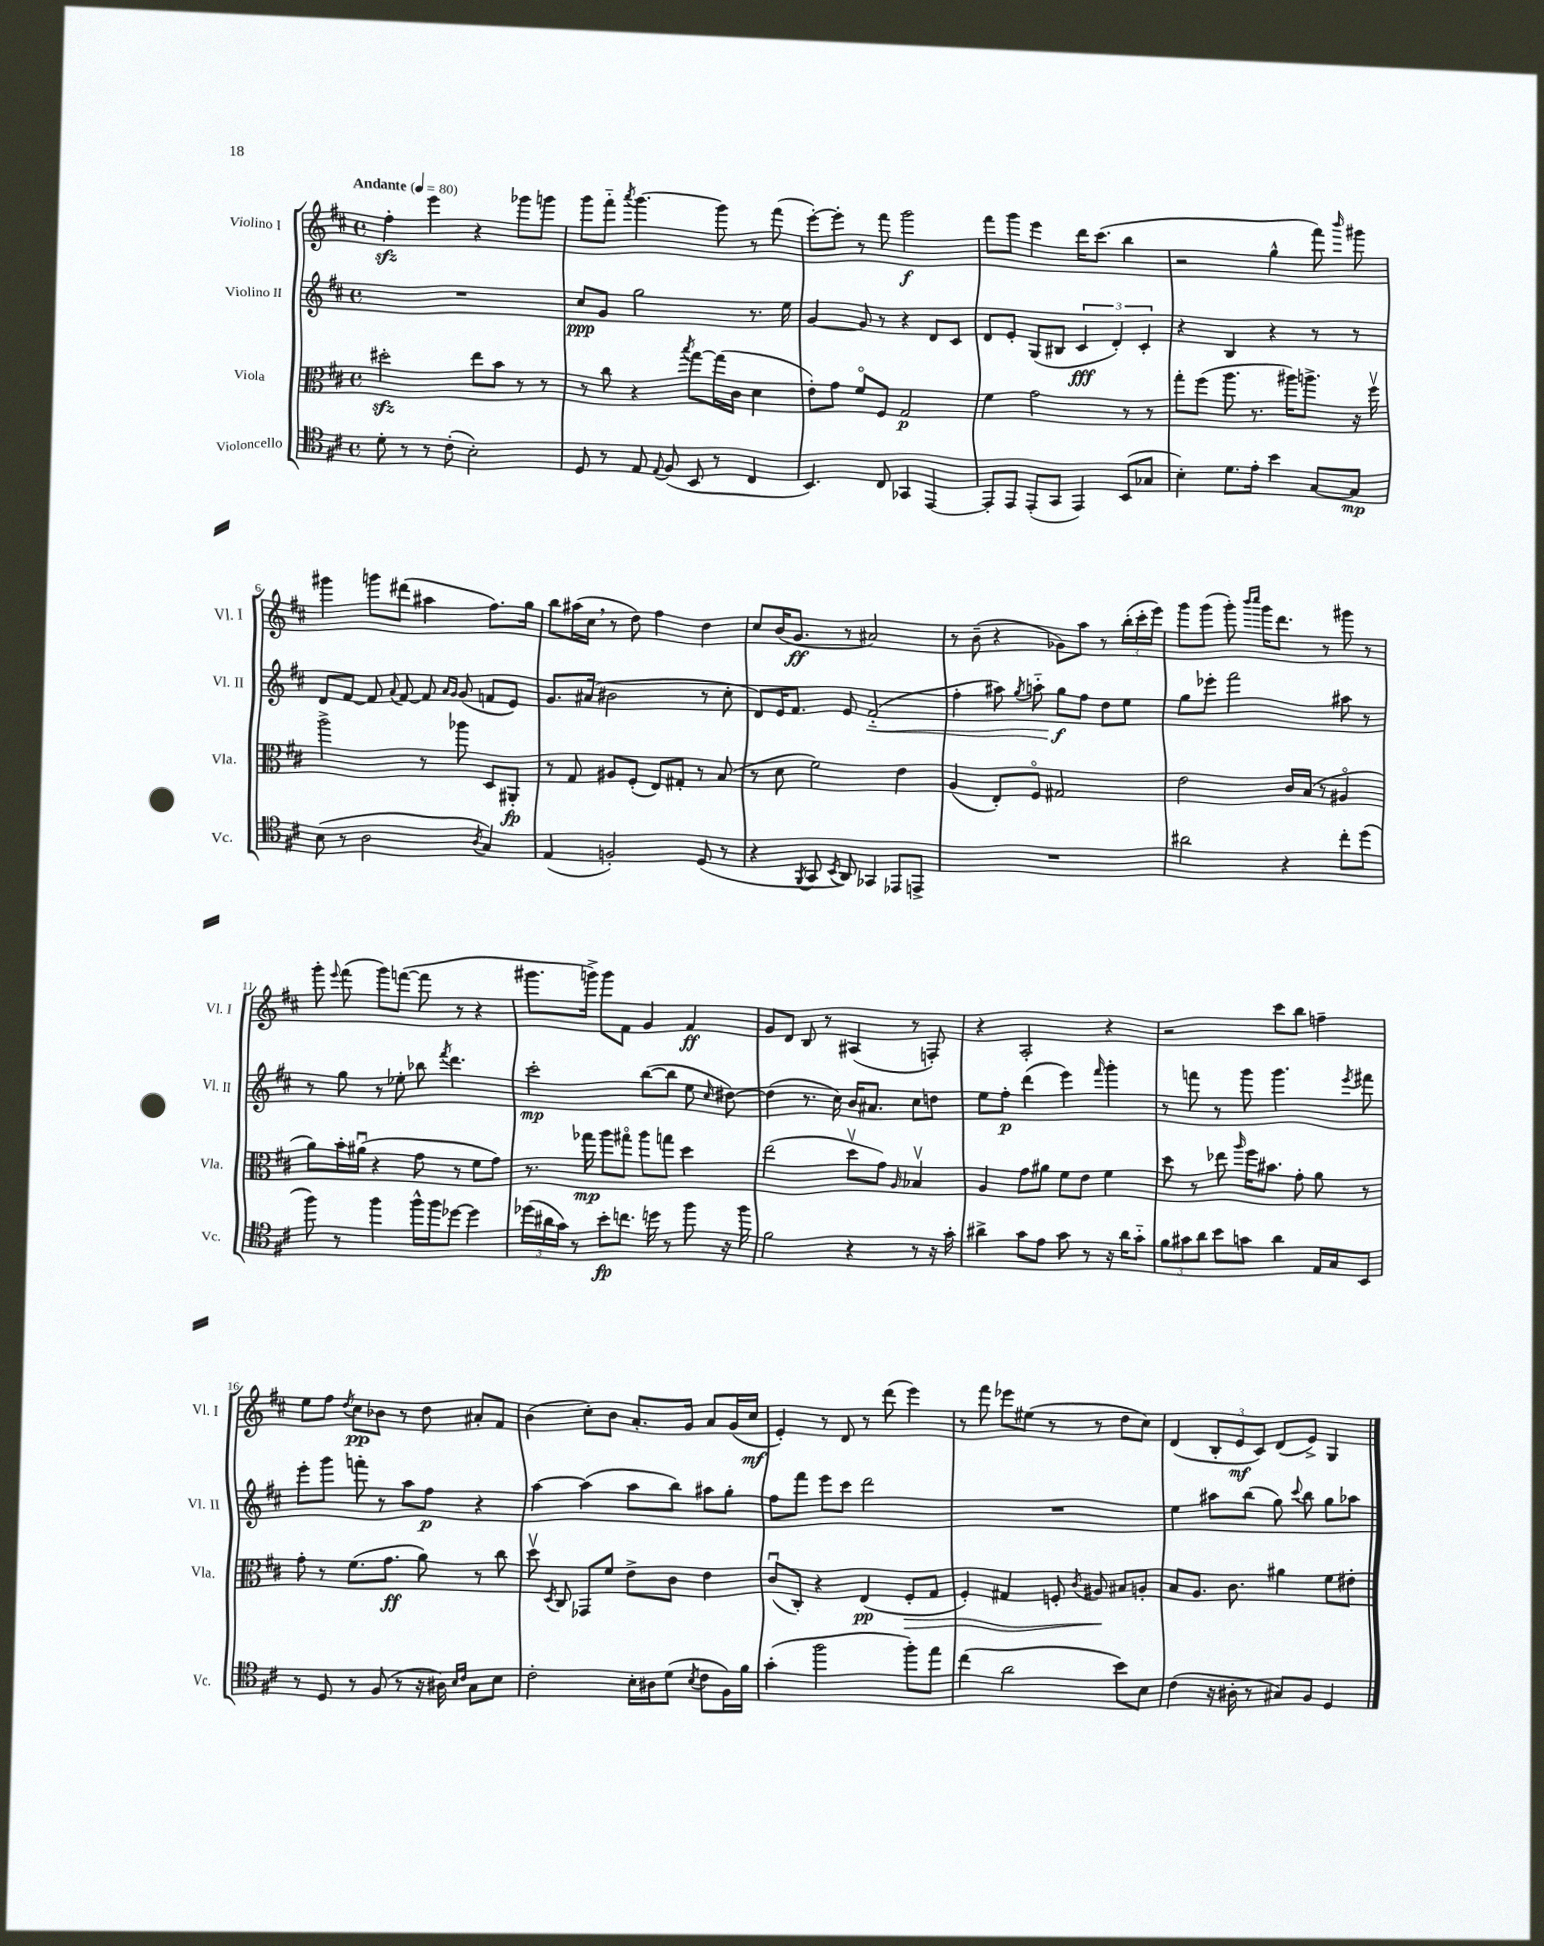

**kern	**kern	**kern	**kern
*staff4	*staff3	*staff2	*staff1
*clefC4	*clefC3	*clefG2	*clefG2
*k[f#c#]	*k[f#c#]	*k[f#c#]	*k[f#c#]
*M4/4	*M4/4	*M4/4	*M4/4
*met(c)	*met(c)	*met(c)	*met(c)
*MM80	*MM80	*MM80	*MM80
8d'\	2dd#'\	1r	4ff#'\
8r	.	.	.
8r	.	.	4eee\
(8c#'\	.	.	.
2B'\)	8ee\L	.	4r
.	8b\J	.	.
.	8r	.	8ggg-\L
.	8r	.	8ggg\J
=	=	=	=
8D/	8r	8cc#/L	8ggg\L
8r	8cc#\	8g/J	8fff#'~\J
.	.	.	8qaaa/
8E/	4r	2gg\	[4.ggg\
8qqE/	.	.	.
(8F#/	.	.	.
.	8qbb/	.	.
8BB/	[8gg\L	.	.
8r	(16gg\]L	.	8ggg\]
.	16c#\JJ	.	.
4C#/	4d\	8.r	8r
.	.	.	(8fff#\
.	.	16ee\	.
=	=	=	=
4.BB/)	8e'\L)	[4g/	[8eee'\L)
.	8g\J	.	8eee'\]J
.	8f#o/L	8g/]	8r
8C#/	8F#/J	8r	8fff#\
4GG-/	2G/	4r	2ggg\
[4EE/	.	8d/L	.
.	.	8c#/J	.
=	=	=	=
8EE'/]L	4f#\	8d/L	8fff#\L
8EE/J	.	8e'/J	8ggg\J
(8EE'/L	2g\	(8G/L	4eee\
8GG/J	.	8B#/J	.
4EE/)	.	6c#/	16ddd\LK
.	.	.	(8.ccc#\J
.	.	6d'/)	.
(8BB/L	8r	.	4bb\
.	.	6c#'/	.
8G-/J	8r	.	.
=	=	=	=
4B'\)	8gg'\L	4r	2r
.	(8ff#\J	.	.
8.d\L	8.aa\	4B/	.
16e'\Jk	8.r	.	.
4b\	.	4r	4gg^^\
.	16aa#\LK)	.	.
.	8.aa^\J	.	.
[8G/L	.	8r	8fff#\)
.	.	.	16qqbbb/
8G/]J	16r	8r	8ggg#\
.	16ff#v\	.	.
=	=	=	=
(8B\	2aa^\	8d/L	4ggg#\
8r	.	[8f#/J	.
2A\	.	8f#/]	8ggg\L
.	.	8qqa/	.
.	.	[8f#/	(8ddd#\J
.	8r	8f#/]	4aa#\
.	.	16qqa/LL	.
.	.	16qqg/JJ	.
.	8aa-\	(8g/	.
8qA/	.	.	.
4G/)	8D/L	8f/L	8.ff#\L)
.	8AA#'/J	8e/J)	.
.	.	.	16gg\Jk
=	=	=	=
(4E/	8r	8.g/L	8bb\L
.	8G/	.	(16aa#\L
.	.	(16a#/Jk	16cc#\JJ
2F'/)	8A#/L	2b#\	8r
.	(8F#'/J	.	8dd\)
.	8E/L)	.	4ff#\
.	8G#'/J	.	.
(8D/	8r	8r	4dd\
8r	(8B/	8cc#'\	.
=	=	=	=
4r	8r	8d/L)	8cc#/L
.	8d\	16e/K	(16b/K
.	.	8.f#/J	8.g/J
8qFF#/	.	.	.
8GG/	2f#\)	.	.
8qBB/	.	.	.
8AA/)	.	8e/	8r
4GG-/	.	(2f#'~/	2a#/)
8EE-/L	4e\	.	.
8EE^/J	.	.	.
=	=	=	=
1r	(4A/	4ff#'\	8r
.	.	.	(8b~\
.	8E'/L)	8aa#\)	4r
.	.	8qgg/	.
.	8F#o/J	8aa'~\	.
.	2G#/	8gg\L	8g-\L)
.	.	8ff#\J	8aa\J
.	.	8dd\L	8r
.	.	8ee\J	(24bb'\LL
.	.	.	24ccc#'\
.	.	.	24eee\JJ)
=	=	=	=
2a#\	2e\	8gg\L	8ggg\L
.	.	8eee-'\J	(8ggg\J
.	.	2fff#\	8ggg'\)
.	.	.	16qqbbb/LL
.	.	.	16qqcccc#/JJ
.	.	.	16ggg\LK
.	.	.	8.ddd\J
4r	16c#/LL	.	.
.	(16B/JJ	.	.
.	8r	.	8r
8cc#'\L	4A#o/	8aa#\	8ggg#\
(8dd\J	.	8r	8r
=	=	=	=
8ff#\)	8a\L)	8r	8ggg'\
.	.	.	8qqeee/
8r	16b'\L	8gg\	(8fff#\
.	(16a#u\JJ	.	.
4ff#\	4r	8r	8ggg\L)
.	.	8ee-'\	([8fff\J
16ff#^^\LL	8g\	8bb-\	8fff\]
16ff#\J	.	.	.
.	.	8qfff#/	.
[8dd-\J	8r	4.ddd\	8r
4dd-\]	8f#\L	.	4r
.	8g\J)	.	.
=	=	=	=
(24dd-\LL	8.r	2ccc#'\	8.ggg#\L
24a#\	.	.	.
24g\JJ)	.	.	.
8r	.	.	.
.	16gg-\	.	16ggg^\Jk)
8b'\L	8aa\L	.	8ggg\L
8.cc\J	8gg#o\J	.	8f#\J
.	8aa\L	([8bb\L	4g/
16dd\	.	.	.
8r	8gg\J	8bb\]J	.
8ff#\	4dd\	8ee\	4f#/
.	.	16qqcc#/	.
16r	.	[8dd#\)	.
16ff#\	.	.	.
=	=	=	=
2f#\	(2ee\	(4dd#\]	8g/L
.	.	.	8d/J
.	.	8.r	8B/
.	.	.	8r
.	.	16cc#\)	.
4r	8ddv\L	16b/LK	(4A#/
.	.	8.a#/J	.
.	8g\J)	.	.
.	16qqA/	.	.
8r	4B-v/	8cc#\L	8r
16r	.	8dd\J	8F'/)
16g'\	.	.	.
=	=	=	=
4a#^\	4A/	8ee\L	4r
.	.	8ff#'\J	.
8g\L	8g\L	(4ddd\	2A'/
8e\J	8a#\J	.	.
8g\	8f#\L	4eee\)	.
8r	8e\J	.	.
.	.	16qqfff#/	.
16r	4f#\	4ggg'\	4r
16a#\LK	.	.	.
8g'~\J	.	.	.
=	=	=	=
12f#\L	8dd\	8r	2r
12g#\	.	.	.
.	8r	8fff\	.
12a\J	.	.	.
8b\L	8ee-\	8r	.
.	16qqaa/	.	.
8g\J	16ff#\LK	8ggg\	.
.	8.b#\J	.	.
4a\	.	4.ggg\	8ccc#\L
.	8g'\	.	8bb\J
16E/LL	8a\	.	4ff~\
16G/J	.	.	.
.	.	8qeee/	.
8BB/J	8r	8fff#\	.
=	=	=	=
8r	8g'\	8eee'\L	8ee\L
8D/	8r	8ggg\J	8ff#\J
.	.	.	8qdd/
8r	(8.f#\L	8fff'\	8cc#\L
(8F#/	.	8r	8b-\J
.	8.g\J	.	.
8r	.	8aa\L	8r
16r	8a\)	8ff#\J	8dd\
16A#\)	.	.	.
16qqB/LL	.	.	.
16qqc#/JJ	.	.	.
8G\L	8r	4r	8a#'/L
8B\J	8cc#\	.	8f#/J
=	=	=	=
2c#'\	8ddv\	[4aa\	(4b\
.	8qD/	.	.
.	8C#/	.	.
.	8GG-/L	(4aa\]	8cc#'\L)
.	8f#/J	.	8b\J
16B'\LL	8e^\L	8aa\L	8.a'/L
16A#\J	.	.	.
(8d\J	8c#\J	8bb\J)	.
.	.	.	16g/Jk
8qB/	.	.	.
8c#\L	4e\	8aa#\L	8a/L
16F#\L)	.	8gg'\J	(16g/L
16f#\JJ	.	.	16cc#/JJ
=	=	=	=
(4g'\	(8c#u/L	8ff#\L	4e'/)
.	8C#'/J)	8fff#\J	.
2ff#\	4r	8eee\L	8r
.	.	8ccc#\J	8d/
.	(4E/	2ddd\	8r
.	.	.	(8ddd\
8ff#'\L)	8F#'/L	.	4eee\)
8ee\J	8G/J	.	.
=	=	=	=
(4cc#\	4F#'/)	1r	8r
.	.	.	8fff#\
2a\	4G#/	.	8eee-\L
.	.	.	(8ee#\J
.	8F'/	.	8r
.	8qc#/	.	.
.	8A#/	.	8r
8b\L)	8B#/L	.	8dd\L
8B\J	8A'/J	.	8cc#\J)
=	=	=	=
(4c#\	8B/L	4ee\	(4d/
.	8.A/J	.	.
16r	.	8aa#\L	12B'/L
16A#'\	8.c#\	.	.
.	.	.	12e/
8r	.	(8bb\J	.
.	.	.	12c#/J)
8G#/L)	4a#\	8gg\)	(8d/L
.	.	8qqccc#/	.
8F#/J	.	8bb\	8e^/J)
4D/	8f#\L	8gg\L	4G/
.	8e#'\J	8aa-\J	.
==	==	==	==
*-	*-	*-	*-
